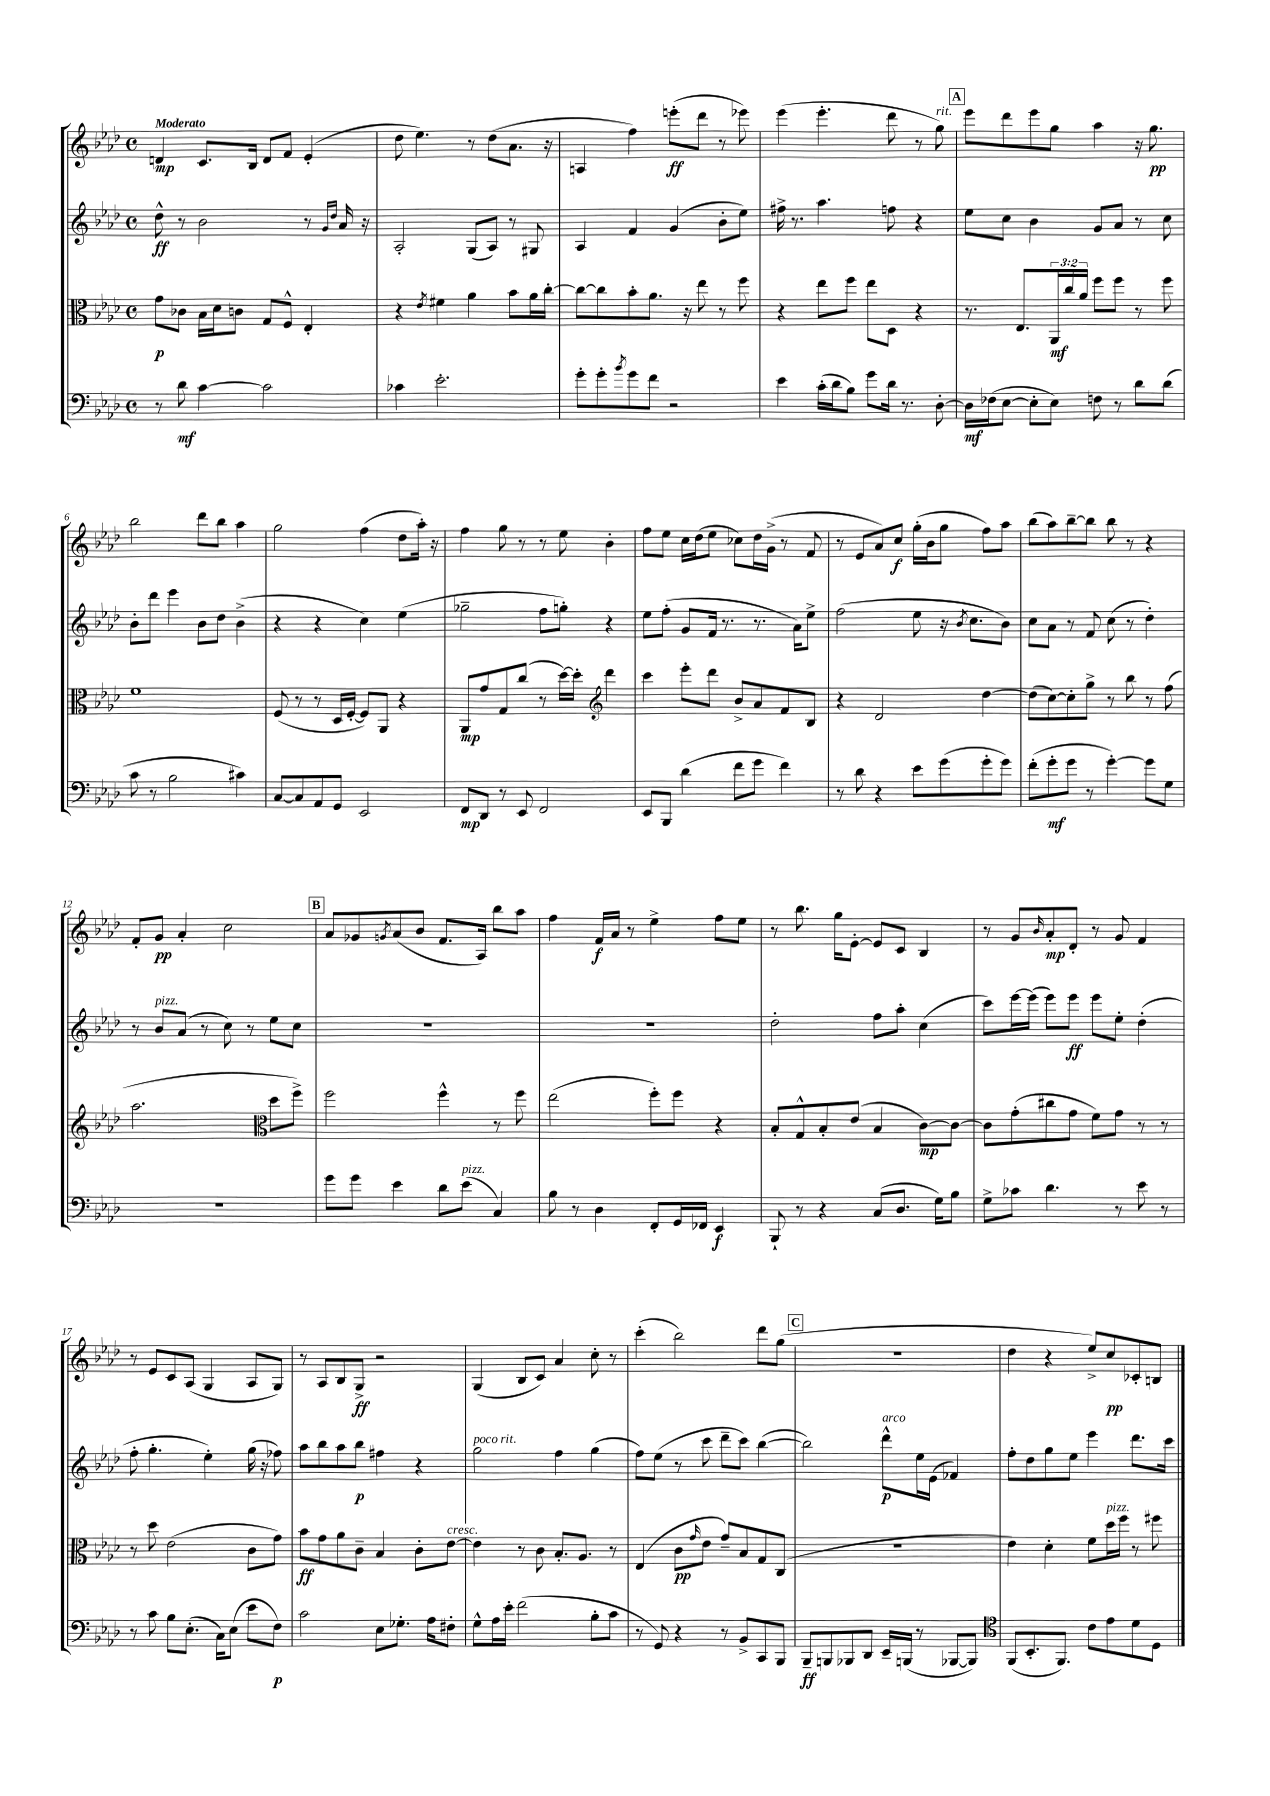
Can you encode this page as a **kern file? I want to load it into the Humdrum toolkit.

**kern	**kern	**kern	**kern
*staff4	*staff3	*staff2	*staff1
*clefF4	*clefC3	*clefG2	*clefG2
*k[b-e-a-d-]	*k[b-e-a-d-]	*k[b-e-a-d-]	*k[b-e-a-d-]
*M4/4	*M4/4	*M4/4	*M4/4
*met(c)	*met(c)	*met(c)	*met(c)
8r	8g	8dd-^^	4d
8d-	8c-	8r	.
[4c	16B-	2b-	8.c
.	16d-	.	.
.	8c	.	.
.	.	.	16B-
2c]	8G	.	8d
.	8F^^	.	8f
.	4E-'	8r	(4e-'
.	.	16qqg	.
.	.	16qqdd-	.
.	.	16a-	.
.	.	16r	.
=	=	=	=
4c-	4r	2A-'	8dd-
.	.	.	4.ee-)
.	8qe-	.	.
2.e-'	4f#	.	.
.	4a-	(8G	8r
.	.	8A-)	(8dd-
.	8b-	8r	8.a-
.	16a-	8G#	.
.	[16cc'	.	16r
=	=	=	=
8g'	8cc_	4A-	4A
8g'	8cc]	.	.
8qb-	.	.	.
8g	8b-'	4f	4ff)
8f	8.a-	.	.
2r	.	(4g	(8eee'
.	16r	.	.
.	8ee-	.	8ddd-
.	8r	8b-'	8r
.	8ff	8ee-)	8eee-)
=	=	=	=
4e-	4r	16ff#^	(4eee-
.	.	8.r	.
(16c'	8ee-	4.aa-	4.eee-'
16d-	.	.	.
8B-)	8ff	.	.
8g	8ee-	.	.
16d-	8D-	8ff	8ddd-
8.r	.	.	.
.	4r	4r	8r
[8D-'	.	.	8gg)
=	=	=	=
16D-]	8.r	8ee-	8eee-
(16F-	.	.	.
[8E-	.	8cc	8ddd-
.	8.E-	.	.
8E-']	.	4b-	8eee-
8E-)	24AA-	.	8gg
.	24cc	.	.
.	24a-	.	.
8F	8ff	8g	4aa-
8r	8ff	8a-	.
8d-	8r	8r	16r
.	.	.	8.gg
(8d-	8ff	8cc	.
=	=	=	=
8c	1f	8b-'	2bb-
8r	.	8ddd-	.
2B-	.	4eee-	.
.	.	8b-	8ddd-
.	.	8dd-	8bb-
4c#)	.	(4b-^	4aa-
=	=	=	=
[8C	(8F	4r	2gg
8C]	8r	.	.
8AA-	8r	4r	.
8GG	16D-	.	.
.	[16F'	.	.
2EE-	8F])	4cc)	(4ff
.	8AA-	.	.
.	4r	(4ee-	8dd-
.	.	.	16aa-')
.	.	.	16r
=	=	=	=
8FF	8AA-	2gg-~	4ff
8DD-	8g	.	.
8r	8G	.	8gg
8EE-	(8cc	.	8r
2FF	8r	8ff	8r
.	[16dd-)	8gg')	8ee-
.	16dd-']	.	.
*	*clefG2	*	*
.	4ddd-	4r	4b-'
=	=	=	=
8EE-	4ccc	8ee-	8ff
8BBB-	.	(8ff'	8ee-
(4d-	8eee-'	8g	16cc
.	.	.	(16dd-
.	8ddd-	16f	8ee-
.	.	8.r	.
8f	8b-^	.	8cc-)
8g	8a-	8.r	16dd-
.	.	.	(16g^
4f)	8f	.	8r
.	.	16a-)	.
.	8B-	8ee-^	8f
=	=	=	=
8r	4r	(2ff	8r
8d-	.	.	8e-
4r	2d-	.	8a-)
.	.	.	8cc
8e-	.	8ee-	(16gg'
.	.	.	16b-
(8g	.	16r	8gg
.	.	8qb-	.
.	.	8.cc	.
8g'	[4dd-	.	8ff)
8g)	.	8b-)	8aa-
=	=	=	=
(8f'	(8dd-]	8cc	(8bb-
8g'	[8cc)	8a-	8aa-)
8g	8cc']	8r	[8bb-~
8r	8gg^	8f	8bb-]
[4g')	8r	(8cc	8bb-
.	8bb-	8r	8r
8g]	8r	4dd-')	4r
8G	(8ff	.	.
=	=	=	=
1r	2.aa-	8r	8f'
.	.	8b-	8g
.	.	(8a-	4a-'
.	.	8r	.
.	.	8cc)	2cc
.	.	8r	.
*	*clefC3	*	*
.	8dd-	8ee-	.
.	8ff^)	8cc	.
=	=	=	=
8g	2ff	1r	8a-
8g	.	.	8g-
.	.	.	8qg
4e-	.	.	(8a-
.	.	.	8b-
8d-	4ff^^	.	8.f
(8e-	.	.	.
.	.	.	16A-)
4C)	8r	.	8bb-
.	8ff	.	8aa-
=	=	=	=
8B-	(2ee-	1r	4ff
8r	.	.	.
4D-	.	.	16f
.	.	.	16a-
.	.	.	8r
8FF'	8ff')	.	4ee-^
16GG	8ff	.	.
16FF-	.	.	.
4EE-	4r	.	8ff
.	.	.	8ee-
=	=	=	=
8BBB-`	8B-'	2dd-'	8r
8r	8G^^	.	8.bb-
4r	8B-'	.	.
.	.	.	16gg
.	(8e-	.	[8e-'
(8C	4B-	8ff	8e-]
8.D-	.	8aa-'	8c
.	[8c)	(4cc	4B-
16G)	.	.	.
8B-	8c_	.	.
=	=	=	=
8G^	8c]	8ccc)	8r
8c-	(8g'	[16eee-	8g
.	.	(16eee-]	.
.	.	.	16qqb-
4.d-	8cc#	8eee-)	8a-'
.	8g	8eee-	8d-'
.	8f)	8eee-	8r
8r	8g	8ee-'	8g
8e-	8r	(4dd-'	4f
8r	8r	.	.
=	=	=	=
8r	8r	8ff'	8r
8c	8dd-	4.gg'	8e-
8B-	(2e-	.	8c
(8.E-'	.	.	(8A-
.	.	4ee-')	4G
16C)	.	.	.
(8E-	.	.	.
8e-	8c	(16gg	8A-
.	.	16r	.
8F)	8g)	8ff-)	8G)
=	=	=	=
2c	8b-	8aa-	8r
.	8g	8bb-	8A-
.	8a-	8aa-	8B-
.	8c~	8bb-	8G^
8E-	4B-	4ff#	2r
8.G-'	.	.	.
.	8c'	4r	.
16A-	.	.	.
8F#'	[8e-	.	.
=	=	=	=
8G^^	4e-]	2gg	(4G
16A-	.	.	.
16e-'	.	.	.
(2f	8r	.	8B-
.	8c	.	8c)
.	8.B-'	4ff	4a-
.	8.A-	.	.
8B-'	.	(4gg	8cc'
8c	8r	.	8r
=	=	=	=
8r	(4E-	8ff)	(4ccc'
8GG)	.	(8ee-	.
4r	8c	8r	2bb-)
.	16qqg	.	.
.	8e-	8ccc	.
8r	8g~)	8ddd-~	.
8BB-^	8B-	8ccc)	.
8CC	8G	([4bb-	8ddd-
8BBB-	(8C	.	(8gg
=	=	=	=
8BBB-~	1r	2bb-])	1r
8BBB	.	.	.
8BBB-	.	.	.
8DD-	.	.	.
16EE-~	.	8ddd-^^	.
(16BBB	.	.	.
8r	.	16ee-	.
.	.	(16e-	.
[8BBB-	.	4f-)	.
8BBB-])	.	.	.
=	=	=	=
*clefC4	*	*	*
(8FF	4e-)	8ff'	4dd-
8.BB-'	.	8dd-	.
.	4d-'	8gg	4r
8.FF)	.	.	.
.	.	8ee-	.
8c	8f	4eee-	8ee-^)
8e-	16dd-	.	8cc
.	16ff	.	.
8d-	8r	8.ddd-	8c-'
8D-	8ff#	.	8B
.	.	16ccc	.
==	==	==	==
*-	*-	*-	*-
